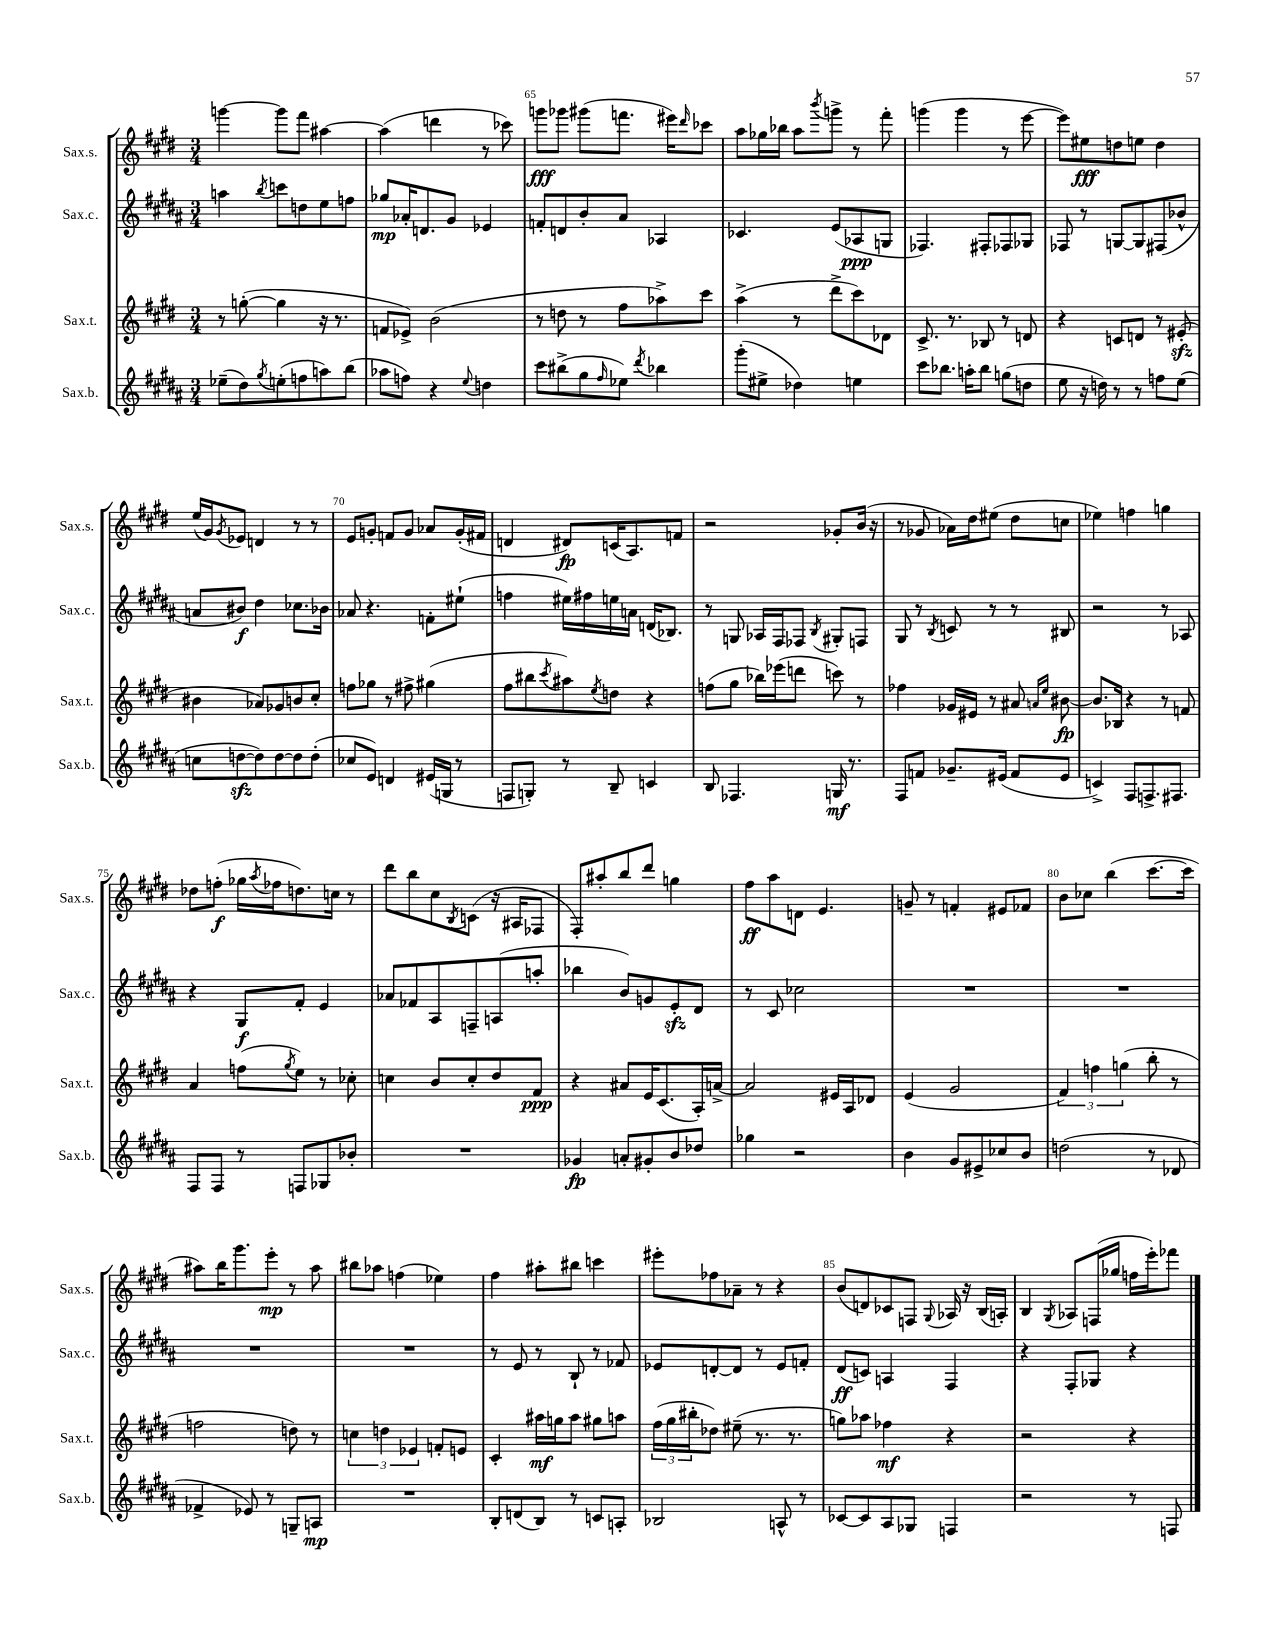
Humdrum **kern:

**kern	**kern	**kern	**kern
*staff4	*staff3	*staff2	*staff1
*clefG2	*clefG2	*clefG2	*clefG2
*k[f#c#g#d#a#]	*k[f#c#g#d#]	*k[f#c#g#d#a#]	*k[f#c#g#d#]
*M3/4	*M3/4	*M3/4	*M3/4
(8ee-~\L	8r	4aa\	[4ggg\
8dd#\)	([8gg'\	.	.
8qgg#/	.	8qbb/	.
(8ee'\	4gg\]	8ccc\L	8ggg\]L
8ff\	.	8dd\	8fff#\J
8aa\)	16r	8ee\	[4aa#\
.	8.r	.	.
(8bb\J	.	8ff\J	.
=	=	=	=
8aa-\L	8f/L	8gg-/L	(4aa#\]
8ff\J)	8e-^/J)	16a-'/K	.
.	.	8.d/	.
4r	(2b\	.	4ddd\
.	.	8g#/J	.
8qqee/	.	.	.
4dd\	.	4e-/	8r
.	.	.	8ccc-\)
=	=	=	=
8ccc#\L	8r	8f'/L	8ggg\L
(8bb#^\	8dd\	8d/	8ggg-\J
8gg#\	8r	8b'/	(8ggg#\L
16qqff#/	.	.	.
8ee-\J)	8ff#\L	8a#/J	8.fff\J
8qddd#/	.	.	.
4bb-\	8aa-^\)	4A-/	.
.	.	.	16eee#\LK)
.	.	.	16qqddd#/
.	8ccc#\J	.	8ccc-\J
=	=	=	=
(8ggg#'\L	(4aa^\	4.c-/	8aa\L
8ee#^\J	.	.	16gg-\L
.	.	.	16bb-\JJ
4dd-\)	8r	.	8aa\L
.	.	.	8qbbb/
.	8ddd#^\L	(8e/L	8ggg^\J
4ee\	8ccc#\)	8A-/	8r
.	8d-\J	8G/J	8fff#'\
=	=	=	=
8ccc#\L	8.c#^/	4.F-/)	(4ggg\
8.bb-\J	.	.	.
.	8.r	.	.
.	.	.	4ggg\
16aa'\LK	.	.	.
8bb-\J	8B-/	8F#'/L	.
(8gg\L	8r	8F-/	8r
8dd\J	8d/	8G-/J	[8eee\
=	=	=	=
8ee\	4r	8F-/	8eee\]L)
16r	.	8r	8ee#\
16dd\)	.	.	.
8r	8c/L	[8G/L	8dd\
8r	8d/J	8G/]	8ee\J
8ff\L	8r	(8F#/	4dd\
(8ee\J	(8e#'/	8b-^^/J	.
=	=	=	=
8cc\L	4b#\	8a/L	(16ee/LL
.	.	.	16g#/J)
.	.	.	8qg#/
[8dd\	.	8b#/J)	8e-/J
8dd\])	8a-/L)	4dd#\	4d/
[8dd\	8g-/	.	.
8dd\]	8b/	8.cc-\L	8r
(8dd'\J	8cc#'/J	.	8r
.	.	16b-\Jk	.
=	=	=	=
8cc-/L	8ff\L	8a-/	8e/L
8e/J)	8gg-\J	4.r	8g'/J
4d/	8r	.	8f/L
.	8ff#^\	.	8g/J
(16e#/LL	(4gg#\	8f'\L	8a-/L
16G/JJ	.	.	.
8r	.	(8ee#`\J	(16g'/L
.	.	.	16f#/JJ
=	=	=	=
8F/L	8ff#\L	4ff\	4d/
8G'/J)	8bb#\	.	.
.	8qccc#/	.	.
8r	8aa#\)	16ee#\LL)	8d#/L)
.	.	16ff#\	.
.	8qee/	.	.
8B~/	8dd\J	16ee\	(16c/K
.	.	16a\JJ	8.A/)
4c/	4r	(16d/LK	.
.	.	8.B-/J)	.
.	.	.	8f/J
=	=	=	=
8B/	(8ff\L	8r	2r
4.F-/	8gg#\J	8G/	.
.	16bb-\LL)	16A-/LL	.
.	(16eee-\J	16F#/J	.
.	8ddd\J	8F-/J	.
.	.	8qB/	.
16G/	8ccc\)	8G#'/L	8g-'/L
8.r	.	.	.
.	8r	8F/J	(16b/Jk
.	.	.	16r
=	=	=	=
8F#/L	4ff-\	8G#/	8r
8f/J	.	8r	8g-/
.	.	8qB/	.
8.g-~/L	16g-/LL	8c/	16a-\LL)
.	16e#/JJ	.	16dd#\J
.	8r	8r	(8ee#\J
(16e#/Jk	.	.	.
8f/L	8a#/	8r	8dd#\L
.	16qqa/LL	.	.
.	16qqee/JJ	.	.
8e#/J	[8b#\	8B#/	8cc\J
=	=	=	=
4c^/)	8.b#/]L	2r	4ee-\)
.	16B-/Jk	.	.
8F#/L	4r	.	4ff\
8.F^/	.	.	.
.	8r	8r	4gg\
8.F#/J	.	.	.
.	8f/	8A-/	.
=	=	=	=
8F#/L	4a/	4r	8dd-\L
8F#/J	.	.	(8ff'\J
8r	(8ff\L	8G#/L	16gg-\LL
.	.	.	8qaa/
.	.	.	16ff-\J
.	8qgg#/	.	.
8F/L	8ee\J)	8f#'/J	8.dd\)
8G-/	8r	4e/	.
.	.	.	16cc\Jk
8b-'/J	8cc-'\	.	8r
=	=	=	=
2.r	4cc\	8a-/L	8ddd#\L
.	.	8f-/	8bb\
.	8b/L	8A#/	8cc#\
.	.	.	8qB/
.	8cc'/	8F~/	(8c\J
.	8dd#/	(8A/	16r
.	.	.	16A#/LK
.	8f#/J	8aa'/J	8F-/J
=	=	=	=
4g-/	4r	4bb-\	8F#'/L)
.	.	.	8aa#'/
8a'/L	8a#/L	8b/L)	8bb/
8g#'/	16e/K	8g/	8ddd#/J
.	(8.c#/	.	.
8b/	.	8e'/	4gg\
8dd-/J	16A'/L)	8d#/J	.
.	[16a^/JJ	.	.
=	=	=	=
4gg-\	2a/]	8r	8ff#\L
.	.	8c#/	8aa\
2r	.	2cc-\	8d\J
.	.	.	4.e/
.	16e#/LL	.	.
.	16A/J	.	.
.	8d-/J	.	.
=	=	=	=
4b\	(4e/	2.r	8g~/
.	.	.	8r
8g#/L	2g#/	.	4f'/
8e#^/	.	.	.
8cc-/	.	.	8e#/L
8b/J	.	.	8f-/J
=	=	=	=
(2dd\	6f#/)	2.r	8b\L
.	.	.	8cc-\J
.	6ff\	.	.
.	.	.	(4bb\
.	(6gg\	.	.
8r	8bb'\	.	[8.ccc#\L
8d-/	8r	.	.
.	.	.	16ccc#\]Jk
=	=	=	=
4f-^/	2ff\	2.r	8aa#\L)
.	.	.	16bb\K
.	.	.	8.ggg#\
8e-/)	.	.	.
8r	.	.	8eee'\J
8G~/L	8dd\)	.	8r
8A/J	8r	.	8aa#\
=	=	=	=
2.r	6cc\	2.r	8bb#\L
.	.	.	8aa-\J
.	6dd\	.	.
.	.	.	(4ff\
.	6e-/	.	.
.	8f'/L	.	4ee-\)
.	8e/J	.	.
=	=	=	=
8B'/L	4c#'/	8r	4ff#\
(8d/	.	8e/	.
8B/J)	16aa#\LL	8r	8aa#'\L
.	16gg\J	.	.
8r	8aa#\J	8B`/	8bb#\J
8c/L	8gg#\L	8r	4ccc\
8A'/J	8aa\J	8f-/	.
=	=	=	=
2B-/	(24ff#\LL	8e-/L	8eee#'\L
.	24gg#\	.	.
.	24bb#'\J	.	.
.	8dd-\J)	[8d'/	8ff-\
.	(8ee#~\	8d/]J	8a-~\J
.	8.r	8r	8r
8A^^/	.	8e-/L	4r
.	8.r	.	.
8r	.	8f'/J	.
=	=	=	=
[8c-/L	8gg\L)	(8d#/L	(8b/L
8c-/]	8aa-\J	8c/J)	8d/)
8A#/	4ff-\	4A/	8c-/
8G-/J	.	.	8F/J
.	.	.	8qqG#/
4F/	4r	4F#/	16A-/
.	.	.	16r
.	.	.	(16B/LL
.	.	.	16A'/JJ)
=	=	=	=
2r	2r	4r	4B/
.	.	.	8qG#/
.	.	8F#'/L	8A-/L
.	.	8G-/J	(16F/L
.	.	.	16gg-/JJ
8r	4r	4r	16ff\LL
.	.	.	16eee'\J)
8F/	.	.	8fff-\J
==	==	==	==
*-	*-	*-	*-
